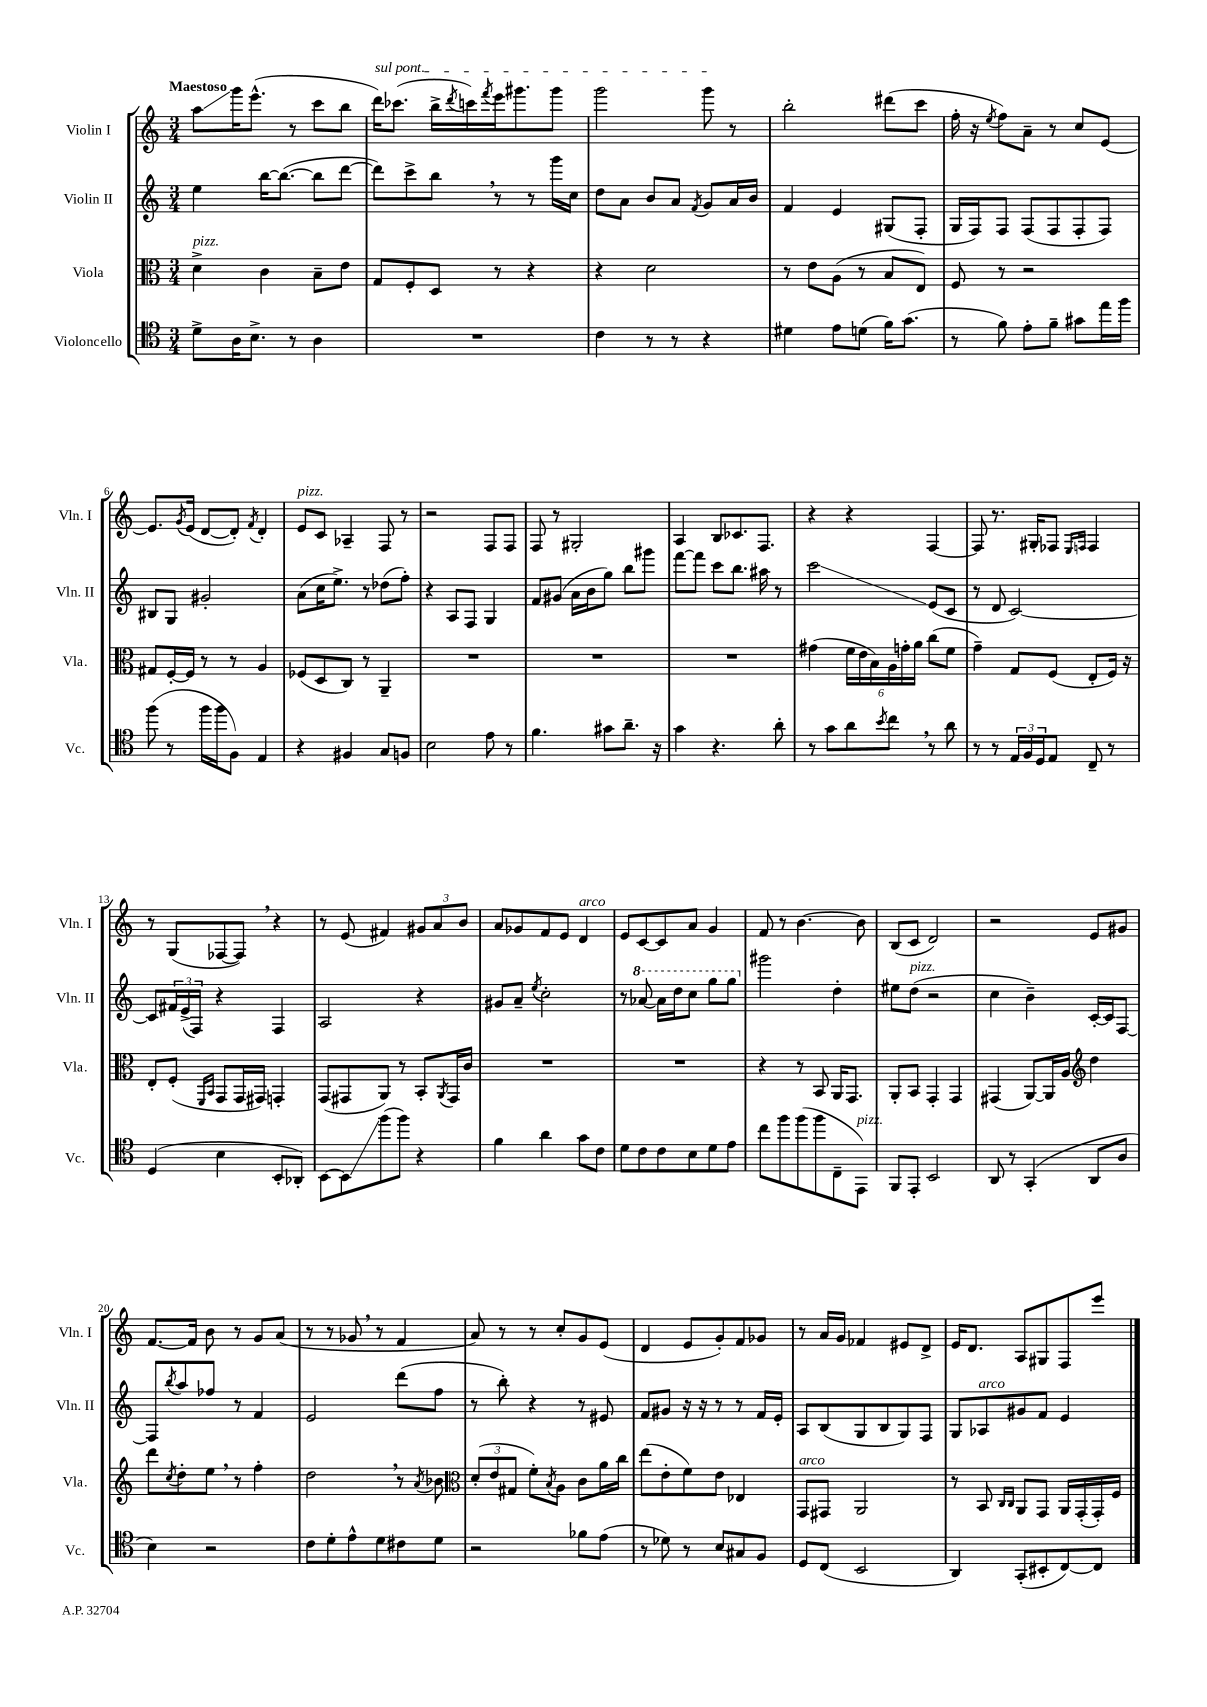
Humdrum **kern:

**kern	**kern	**kern	**kern
*staff4	*staff3	*staff2	*staff1
*clefC4	*clefC3	*clefG2	*clefG2
*k[]	*k[]	*k[]	*k[]
*M3/4	*M3/4	*M3/4	*M3/4
8d^	4d^	4ee	8aa
16A	.	.	16ggg
8.B^	.	.	(8.eee^^
.	4c	[16bb	.
.	.	(8.bb_	.
8r	.	.	8r
4A	8B~	8bb]	8ccc
.	8e	[8ddd	8bb
=	=	=	=
2.r	8G	8ddd])	16ddd)
.	.	.	(8.ccc-
.	8F'	8ccc^	.
.	8D	8bb	16bb^
.	.	.	8qddd
.	.	.	16ccc)
.	.	.	8qfff
.	8r	8r	16eee
.	.	.	8.ggg#
.	4r	8r	.
.	.	16ggg	8ggg#
.	.	16cc	.
=	=	=	=
4c	4r	8dd	2ggg
.	.	8a	.
8r	2d	8b	.
8r	.	8a	.
.	.	8qf	.
4r	.	8g	8ggg
.	.	16a	8r
.	.	16b	.
=	=	=	=
4d#	8r	4f	2bb'
.	8e	.	.
8e	(8A	4e	.
(8d	8r	.	.
16f)	8B	(8G#	(8ddd#
(8.g	.	.	.
.	8E)	8F'	8ccc
=	=	=	=
8r	8F	16G	16ff'
.	.	16F)	16r
.	.	.	8qee
8f)	8r	8F	8ff)
8e'	2r	(8F	8a~
8f~	.	8F	8r
8g#	.	8F'	8cc
16ee	.	8F)	[8e
16ff	.	.	.
=	=	=	=
(8ff	8G#	8B#	8.e]
8r	[16F'	8G	.
.	.	.	8qg
.	16F]	.	(16e
16ff	8r	2g#'	[8d
16ff	.	.	.
8F)	8r	.	8d'])
.	.	.	8qf
4E	4A	.	4d'
=	=	=	=
4r	(8F-	(8a	8e
.	8D	16cc	8c
.	.	8.ee^)	.
4F#	8C)	.	4A-~
.	8r	8r	.
8G	4AA~	(8dd-	8F
8F	.	8ff')	8r
=	=	=	=
2B	2.r	4r	2r
.	.	8A	.
.	.	8F	.
8e	.	4G	8F
8r	.	.	8F
=	=	=	=
4.f	2.r	8f	8F
.	.	(8g#	8r
.	.	16a	2G#'
.	.	16b	.
8g#	.	8gg)	.
8.a~	.	8bb	.
.	.	8ggg#	.
16r	.	.	.
=	=	=	=
4g	2.r	[8fff	4A
.	.	8fff]	.
4.r	.	8ccc	8B
.	.	8.bb	8.c-
.	.	16aa#	8.F
8a'	.	8r	.
=	=	=	=
8r	(4g#	2ccc	4r
8g	.	.	.
8a	24f	.	4r
.	24e	.	.
.	24B)	.	.
8qb	.	.	.
8cc	24A	.	.
.	24g'	.	.
.	24a	.	.
8r	(8cc	(8e	[4F
8a	8f	8c	.
=	=	=	=
8r	4g~)	8r	8F]
8r	.	8d	8.r
24E	8G	[2c)	.
24F	.	.	.
.	.	.	16G#'
24D	.	.	.
8E	(8F	.	8F-
.	.	.	16qqE
.	.	.	16qqF
8C~	8E'	.	4F
8r	16F)	.	.
.	16r	.	.
=	=	=	=
(4D	8E'	8c]	8r
.	(8F'	24f#	(8G
.	.	(24e^	.
.	.	24F)	.
.	16qqFF	.	.
.	16qqBB	.	.
4B	8GG	4r	[8F-
.	16GG	.	8F-])
.	16GG#)	.	.
8BB'	4GG'	4F	4r
8AA-')	.	.	.
=	=	=	=
[8BB	(8GG	2A	8r
8BB]	8GG#	.	(8e
(8ff	8AA)	.	4f#)
8ff)	8r	.	.
4r	8BB'	4r	12g#
.	.	.	12a
.	8qAA	.	.
.	16GG#	.	.
.	.	.	12b
.	16c	.	.
=	=	=	=
4f	2.r	8g#	8a
.	.	8a~	8g-
.	.	8qee	.
4a	.	2cc'	8f
.	.	.	8e
8g	.	.	4d
8c	.	.	.
=	=	=	=
8d	2.r	8r	8e
8c	.	[8aa-	[8c
8c	.	16aa-]	8c]
.	.	16ddd	.
8B	.	8ccc	8a
8d	.	8ggg	4g
8e	.	8ggg	.
=	=	=	=
8cc	4r	2ggg#	8f
8ff	.	.	8r
(8ff	8r	.	[4.b
8ff	8BB	.	.
8C~	16AA	4dd'	.
.	8.GG	.	.
8EE)	.	.	8b]
=	=	=	=
8FF	8AA'	8ee#	(8B
8EE'	8BB	(8dd	8c
2BB	4GG'	2r	2d)
.	4GG	.	.
=	=	=	=
8AA	(4GG#	4cc	2r
8r	.	.	.
(4GG'	[8AA)	4b~)	.
.	16AA]	.	.
.	16A	.	.
*	*clefG2	*	*
8AA	4dd	[16c'	8e
.	.	16c]	.
8A	.	[8F	8g#
=	=	=	=
4B)	8ddd	8F]	[8.f
.	8qcc	8qbb	.
.	8dd'	8aa	.
.	.	.	16f]
2r	8ee	8ff-	8b
.	8r	8r	8r
.	4ff'	4f	8g
.	.	.	(8a
=	=	=	=
8c	2dd	2e	8r
8d'	.	.	8r
8e^^	.	.	8g-
8d	.	.	8r
8c#	8r	(8ddd	4f
.	8qa	.	.
8d	8b-	8ff	.
=	=	=	=
*	*clefC3	*	*
2r	(12d'	8r	8a)
.	12e	.	.
.	.	8bb')	8r
.	12G#	.	.
.	8f')	4r	8r
.	8qB	.	.
.	8A	.	8cc'
8f-	8c	8r	8g
(8e	16a	8e#	(8e
.	16cc	.	.
=	=	=	=
8r	(8ee	8f	4d
8d-)	8e'	8g#	.
8r	8f)	16r	8e
.	.	16r	.
8B	8e	8r	8g')
8G#	4E-	8r	8f
8F	.	16f	8g-
.	.	16e'	.
=	=	=	=
8D	8GG	8A	8r
(8C	8GG#	(8B	16a
.	.	.	16g
2BB	2AA	8G	4f-
.	.	8B	.
.	.	8G)	8e#
.	.	8F	8d^
=	=	=	=
4AA)	8r	8G	16e
.	.	.	8.d
.	8BB	8A-	.
.	16qqC	.	.
.	16qqC	.	.
(8GG'	8AA	8g#	8A
8BB#'	8GG	8f	8G#
[8C)	16AA	4e	8F
.	(16GG'	.	.
8C]	16GG')	.	8eee
.	16F	.	.
==	==	==	==
*-	*-	*-	*-
